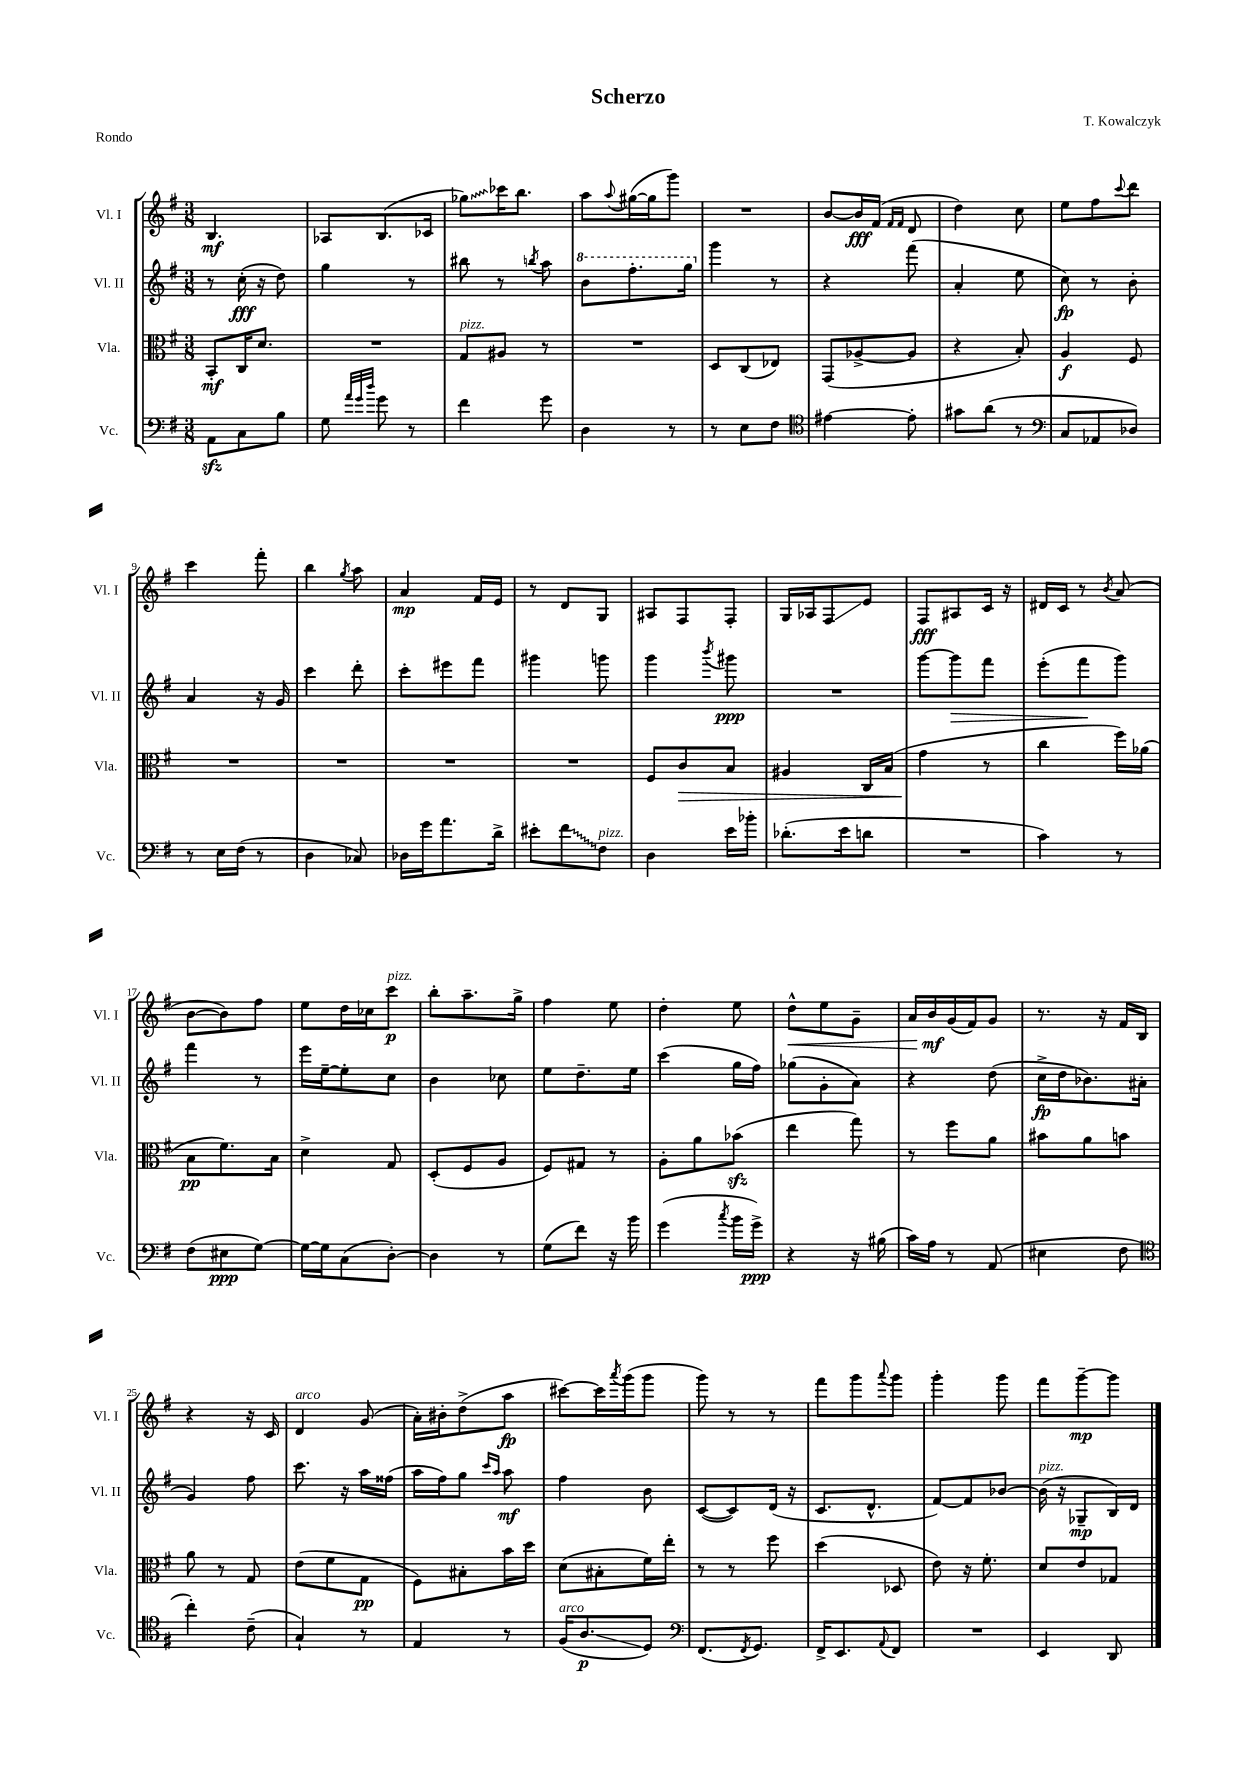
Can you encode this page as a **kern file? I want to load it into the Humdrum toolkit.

**kern	**kern	**kern	**kern
*staff4	*staff3	*staff2	*staff1
*clefF4	*clefC3	*clefG2	*clefG2
*k[f#]	*k[f#]	*k[f#]	*k[f#]
*M3/8	*M3/8	*M3/8	*M3/8
8AA	8BB'	8r	4.B
8C	16C	(16cc'	.
.	8.d	16r	.
8B	.	8dd)	.
=	=	=	=
8G	4.r	4gg	8A-
32qqa	.	.	.
32qqg	.	.	.
32qqdd	.	.	.
8g	.	.	(8.B
8r	.	8r	.
.	.	.	16c-
=	=	=	=
4f#	8G	8bb#	8gg-)
.	8A#	8r	16ccc-
.	.	.	8.bb
.	.	8qbb	.
8g	8r	8aa	.
=	=	=	=
4D	4.r	8bb	8aa
.	.	.	8qqaa
.	.	8.fff#'	([16gg#
.	.	.	16gg#]
8r	.	.	8ggg)
.	.	16ggg	.
=	=	=	=
8r	8D	4ggg	4.r
8E	(8C	.	.
8F#	8E-)	8r	.
=	=	=	=
*clefC4	*	*	*
[4e#	(8GG	4r	[8b
.	[8A-^	.	16b]
.	.	.	(16f#
.	.	.	16qqf#
.	.	.	16qqf#
8e#']	8A-]	(8fff#	8d
=	=	=	=
8g#	4r	4a'	4dd)
(8a	.	.	.
8r	8B')	8ee	8cc
=	=	=	=
*clefF4	*	*	*
8C	4A	8cc)	8ee
8AA-	.	8r	8ff#
.	.	.	8qqccc
8D-)	8F#	8b'	8ddd
=	=	=	=
8r	4.r	4a	4ccc
16E	.	.	.
(16F#	.	.	.
8r	.	16r	8fff#'
.	.	16g	.
=	=	=	=
4D	4.r	4ccc	4bb
.	.	.	8qgg
8C-)	.	8ddd'	8aa
=	=	=	=
16D-	4.r	8ccc'	4a
16g	.	.	.
8.a	.	8eee#	.
.	.	8fff#	16f#
16d^	.	.	16e
=	=	=	=
8e#'	4.r	4ggg#	8r
8f#	.	.	8d
8F#	.	8ggg	8G
=	=	=	=
4D	8F#	4ggg	8A#
.	8c	.	8F#
.	.	8qbbb	.
16e	8B	8ggg#	8F#'
16b-'	.	.	.
=	=	=	=
(8.d-'	4A#	4.r	16G
.	.	.	16A-
.	.	.	8F#
16e	.	.	.
8d	16C	.	8e
.	(16B	.	.
=	=	=	=
4.r	4g	[8ggg	8F#
.	.	8ggg]	8A#
.	8r	8fff#	16c
.	.	.	16r
=	=	=	=
4c)	4cc	(8eee'	16d#
.	.	.	16c
.	.	8fff#	8r
.	.	.	8qb
8r	16ff#)	8ggg)	(8a
.	(16a-	.	.
=	=	=	=
(8F#	8B	4fff#	[8b
8E#	8.f#)	.	8b])
[8G)	.	8r	8ff#
.	16B	.	.
=	=	=	=
16G_	4d^	16eee	8ee
16G]	.	[16ee~	.
(8C	.	8ee']	16dd
.	.	.	16cc-
[8D')	8G	8cc	8ccc
=	=	=	=
4D]	(8D'	4b	8bb'
.	8F#	.	8.aa~
8r	8A	8cc-	.
.	.	.	16gg^
=	=	=	=
(8G	8F#)	8ee	4ff#
8f#)	8G#	8.dd~	.
16r	8r	.	8ee
16b	.	16ee	.
=	=	=	=
(4g	8A'	(4ccc	4dd'
.	8a	.	.
8qcc	.	.	.
16b	(8b-	16gg	8ee
16g^)	.	16ff#)	.
=	=	=	=
4r	4ee	(8gg-	8dd^^
.	.	8g'	8ee
16r	8gg)	8a)	8g~
(16B#	.	.	.
=	=	=	=
16c)	8r	4r	16a
16A	.	.	16b
8r	8ff#	.	(16g
.	.	.	16f#)
(8AA	8a	(8dd	8g
=	=	=	=
4E#	8b#	16cc^	8.r
.	.	16dd	.
.	8a	8.b-)	.
.	.	.	16r
8F#	8b	.	16f#
.	.	(16a#	16B
=	=	=	=
*clefC4	*	*	*
4cc')	8a	4g)	4r
.	8r	.	.
(8c~	8G	8ff#	16r
.	.	.	16c
=	=	=	=
4G`)	(8e	8.ccc	4d
.	8f#	.	.
.	.	16r	.
8r	8G	16aa	(8g
.	.	(16ff##	.
=	=	=	=
4E	8F#)	16aa	16a')
.	.	16ff#)	16b#'
.	8B#'	8gg	(8dd^
.	.	16qqccc	.
.	.	16qqaa	.
8r	16b	8aa	8aa
.	16dd	.	.
=	=	=	=
(16F#	(8d	4ff#	[8ccc#)
8.A	.	.	.
.	8B#'	.	16ccc#]
.	.	.	8qaaa
.	.	.	(16ggg
8D)	16f#)	8b	8ggg
.	16ee'	.	.
=	=	=	=
*clefF4	*	*	*
(8.FF#	8r	([8c	8ggg)
.	8r	8c])	8r
8qFF#	.	.	.
8.GG)	.	.	.
.	8ff#	(16d	8r
.	.	16r	.
=	=	=	=
16FF#^	(4dd	8.c	8fff#
8.EE	.	.	.
.	.	.	8ggg
.	.	8.d^^	.
8qqAA	.	.	8qqaaa
8FF#	8D-	.	8ggg
=	=	=	=
4.r	8e)	[8f#)	4ggg'
.	16r	8f#]	.
.	8.f#'	.	.
.	.	[8b-	8ggg
=	=	=	=
4EE	8d	(16b-]	8fff#
.	.	16r	.
.	8e	8G-~	[8ggg~
8DD	8G-	16B)	8ggg]
.	.	16d	.
==	==	==	==
*-	*-	*-	*-
